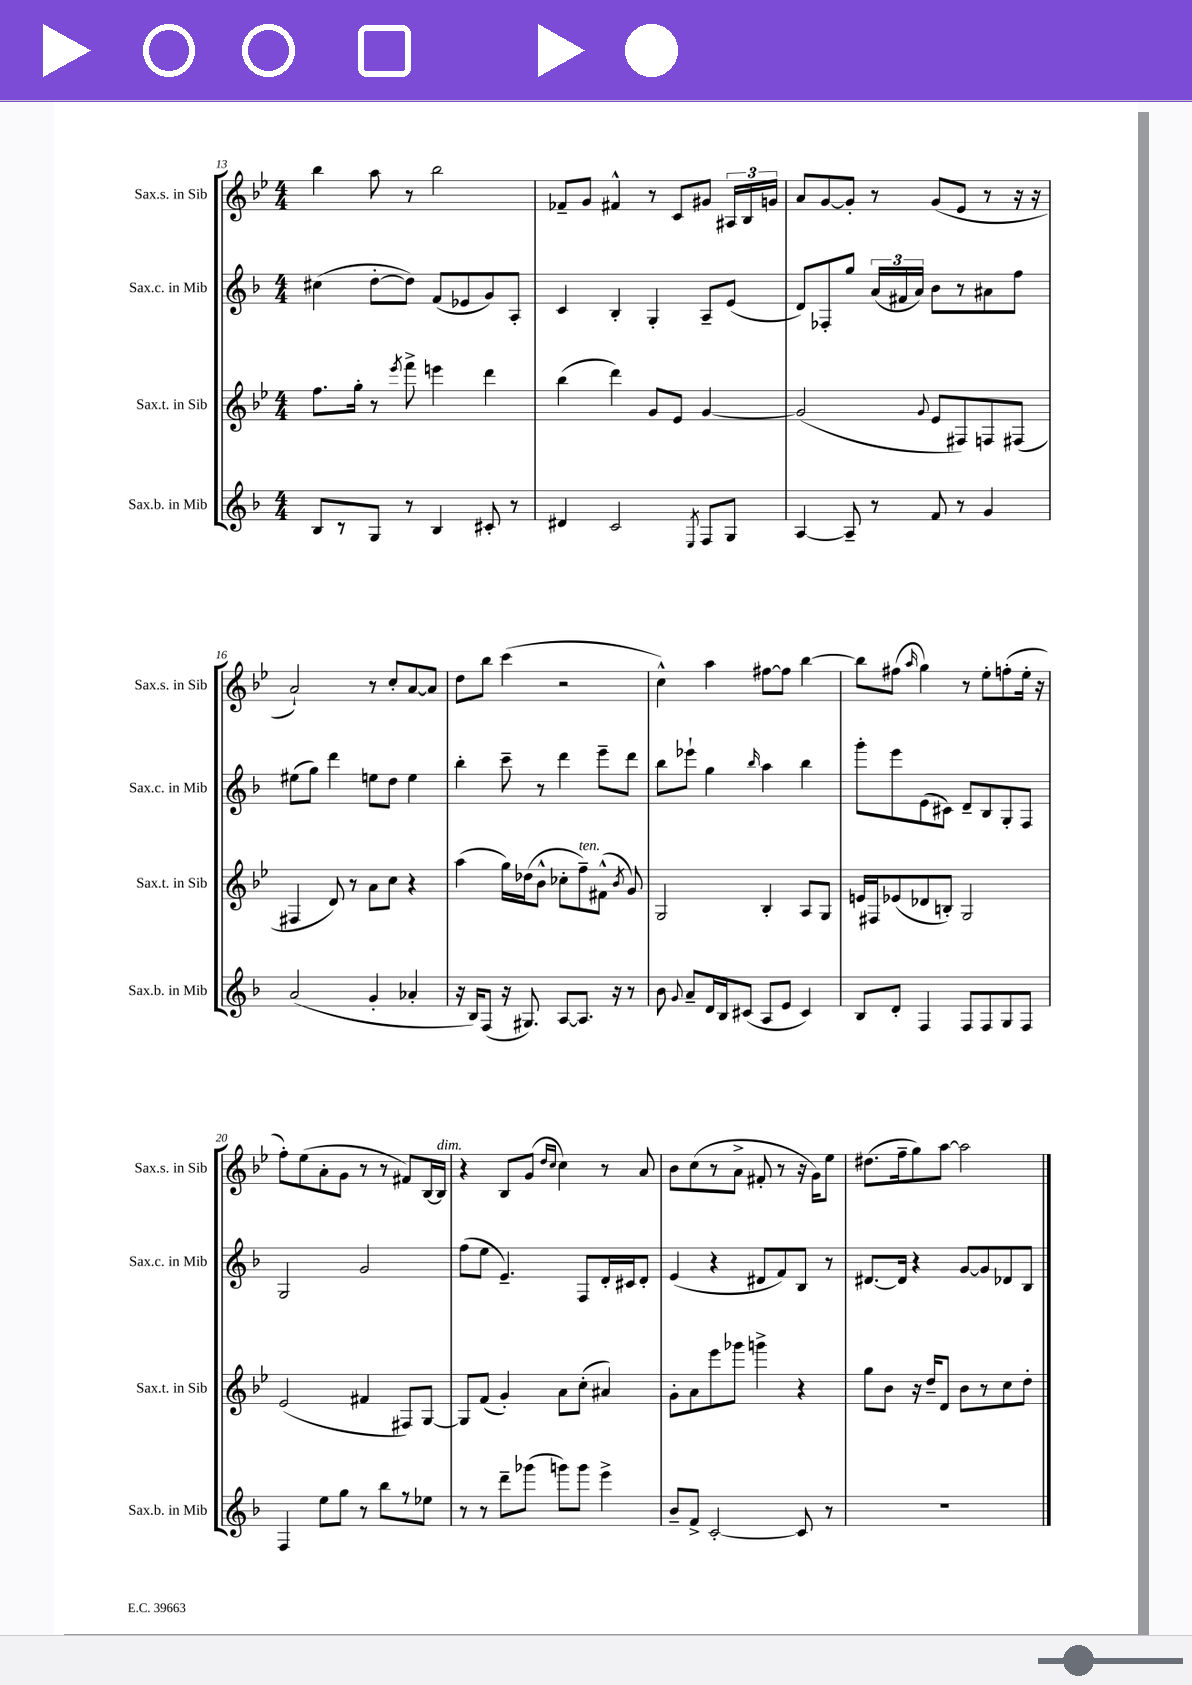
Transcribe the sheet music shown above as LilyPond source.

<<
\new StaffGroup <<
\new Staff = "s0" \with { instrumentName = "Sax.s. in Sib" shortInstrumentName = "Sax.s. in Sib" } {
    \clef treble \key bes \major \numericTimeSignature \time 4/4
    \autoBeamOff bes''4 a''8 r8 bes''2 |
    fes'8[-- g'8] fis'4-^ r8 c'8[ gis'8] \tuplet 3/2 { ais16[ bes16 g'16] } |
    a'8[ g'8~ g'8]-. r8 g'8[( ees'8] r8 r16 r16 |
    a'2-!) r8 c''8[-. a'8~ a'8] |
    d''8[ bes''8] c'''4( r2 |
    c''4-^) a''4 fis''8[~ fis''8] bes''4~ |
    bes''8[ fis''8]( \grace { a''16 } g''4) r8 ees''8[-. f''8-.( ees''16]-. r16 |
    f''8[-.) ees''8( a'8-. g'8] r8 r8 fis'8[) bes16~ bes16]^\markup { \italic "dim." } |
    r4 bes8[ g'8]( \grace { d''16[ c''16] } c''4) r8 a'8 |
    bes'8[ c''8( r8 a'8]-> fis'8-. r8 r16 g'16[) ees''8] |
    dis''8.[( f''16-- g''8) a''8]~ a''2 \bar "|." |
}
\new Staff = "s1" \with { instrumentName = "Sax.c. in Mib" shortInstrumentName = "Sax.c. in Mib" } {
    \clef treble \key f \major \numericTimeSignature \time 4/4
    \autoBeamOff cis''4( d''8[~-. d''8]) f'8[( ees'8 g'8) a8]-. |
    c'4 bes4-. g4-. a8[-- e'8]( |
    d'8[) fes8-. g''8] \tuplet 3/2 { a'16[( fis'16 a'16]) } bes'8[ r8 ais'8 f''8] |
    eis''8[( g''8]) d'''4 e''8[ d''8] e''4 |
    bes''4-. c'''8-- r8 d'''4 e'''8[-- d'''8] |
    bes''8[ ees'''8]-! g''4 \grace { bes''16 } a''4 bes''4 |
    g'''8[-. e'''8 e'8( cis'8]) d'8[-- bes8 g8-. f8] |
    g2 g'2 |
    f''8[( e''8] e'4.--) f8[ d'16-. cis'16 d'8]-. |
    e'4( r4 dis'8[ f'8) bes8] r8 |
    dis'8.[~ dis'16] r4 g'8[~ g'8 des'8 bes8] \bar "|." |
}
\new Staff = "s2" \with { instrumentName = "Sax.t. in Sib" shortInstrumentName = "Sax.t. in Sib" } {
    \clef treble \key bes \major \numericTimeSignature \time 4/4
    \autoBeamOff f''8.[ g''16]-. r8 \acciaccatura { ees'''8 } f'''8-> e'''4 d'''4 |
    bes''4( d'''4) g'8[ ees'8] g'4~ |
    g'2( \appoggiatura { g'8 } ees'8[ fis8) f8 fis8]( |
    fis4 d'8) r8 a'8[ c''8] r4 |
    a''4( g''16[) des''16( bes'8]-^ ces''8[-. f''8--^\markup { \italic "ten." }) fis'8]-^( \acciaccatura { bes'8 } g'8) |
    g2 bes4-. a8[ g8] |
    e'16[ fis16 ees'8( des'8 b8]-.) g2 |
    ees'2( fis'4 fis8[) g8]~ |
    g8[ f'8]( g'4-.) a'8[ c''8]-.( ais'4) |
    g'8[-. a'8 ees'''8 ges'''8] g'''4-> r4 |
    g''8[ bes'8] r16 d''16[-- d'8] bes'8[ r8 c''8 d''8]-. \bar "|." |
}
\new Staff = "s3" \with { instrumentName = "Sax.b. in Mib" shortInstrumentName = "Sax.b. in Mib" } {
    \clef treble \key f \major \numericTimeSignature \time 4/4
    \autoBeamOff bes8[ r8 g8] r8 bes4 cis'8-. r8 |
    dis'4 c'2 \acciaccatura { e8 } f8[ g8] |
    a4~ a8-- r8 f'8 r8 g'4 |
    a'2( g'4-. aes'4-. |
    r16 bes16[) f8]( r16 gis8.) a8[~ a8.] r16 r8 |
    bes'8 \appoggiatura { g'8 } a'8[-- d'16 bes16 cis'8]( a8[ e'8] cis'4) |
    bes8[ d'8]-. f4 f8[ f8 g8 f8] |
    f4 e''8[ g''8] r8 bes''8[ r8 ees''8] |
    r8 r8 d'''8[-- ges'''8]( g'''8[) g'''8] e'''4-> |
    bes'8[-- f'8]-> c'2~-. c'8 r8 |
    R1 \bar "|." |
}
>>
>>
\layout { \context { \Score currentBarNumber = #13 } }
